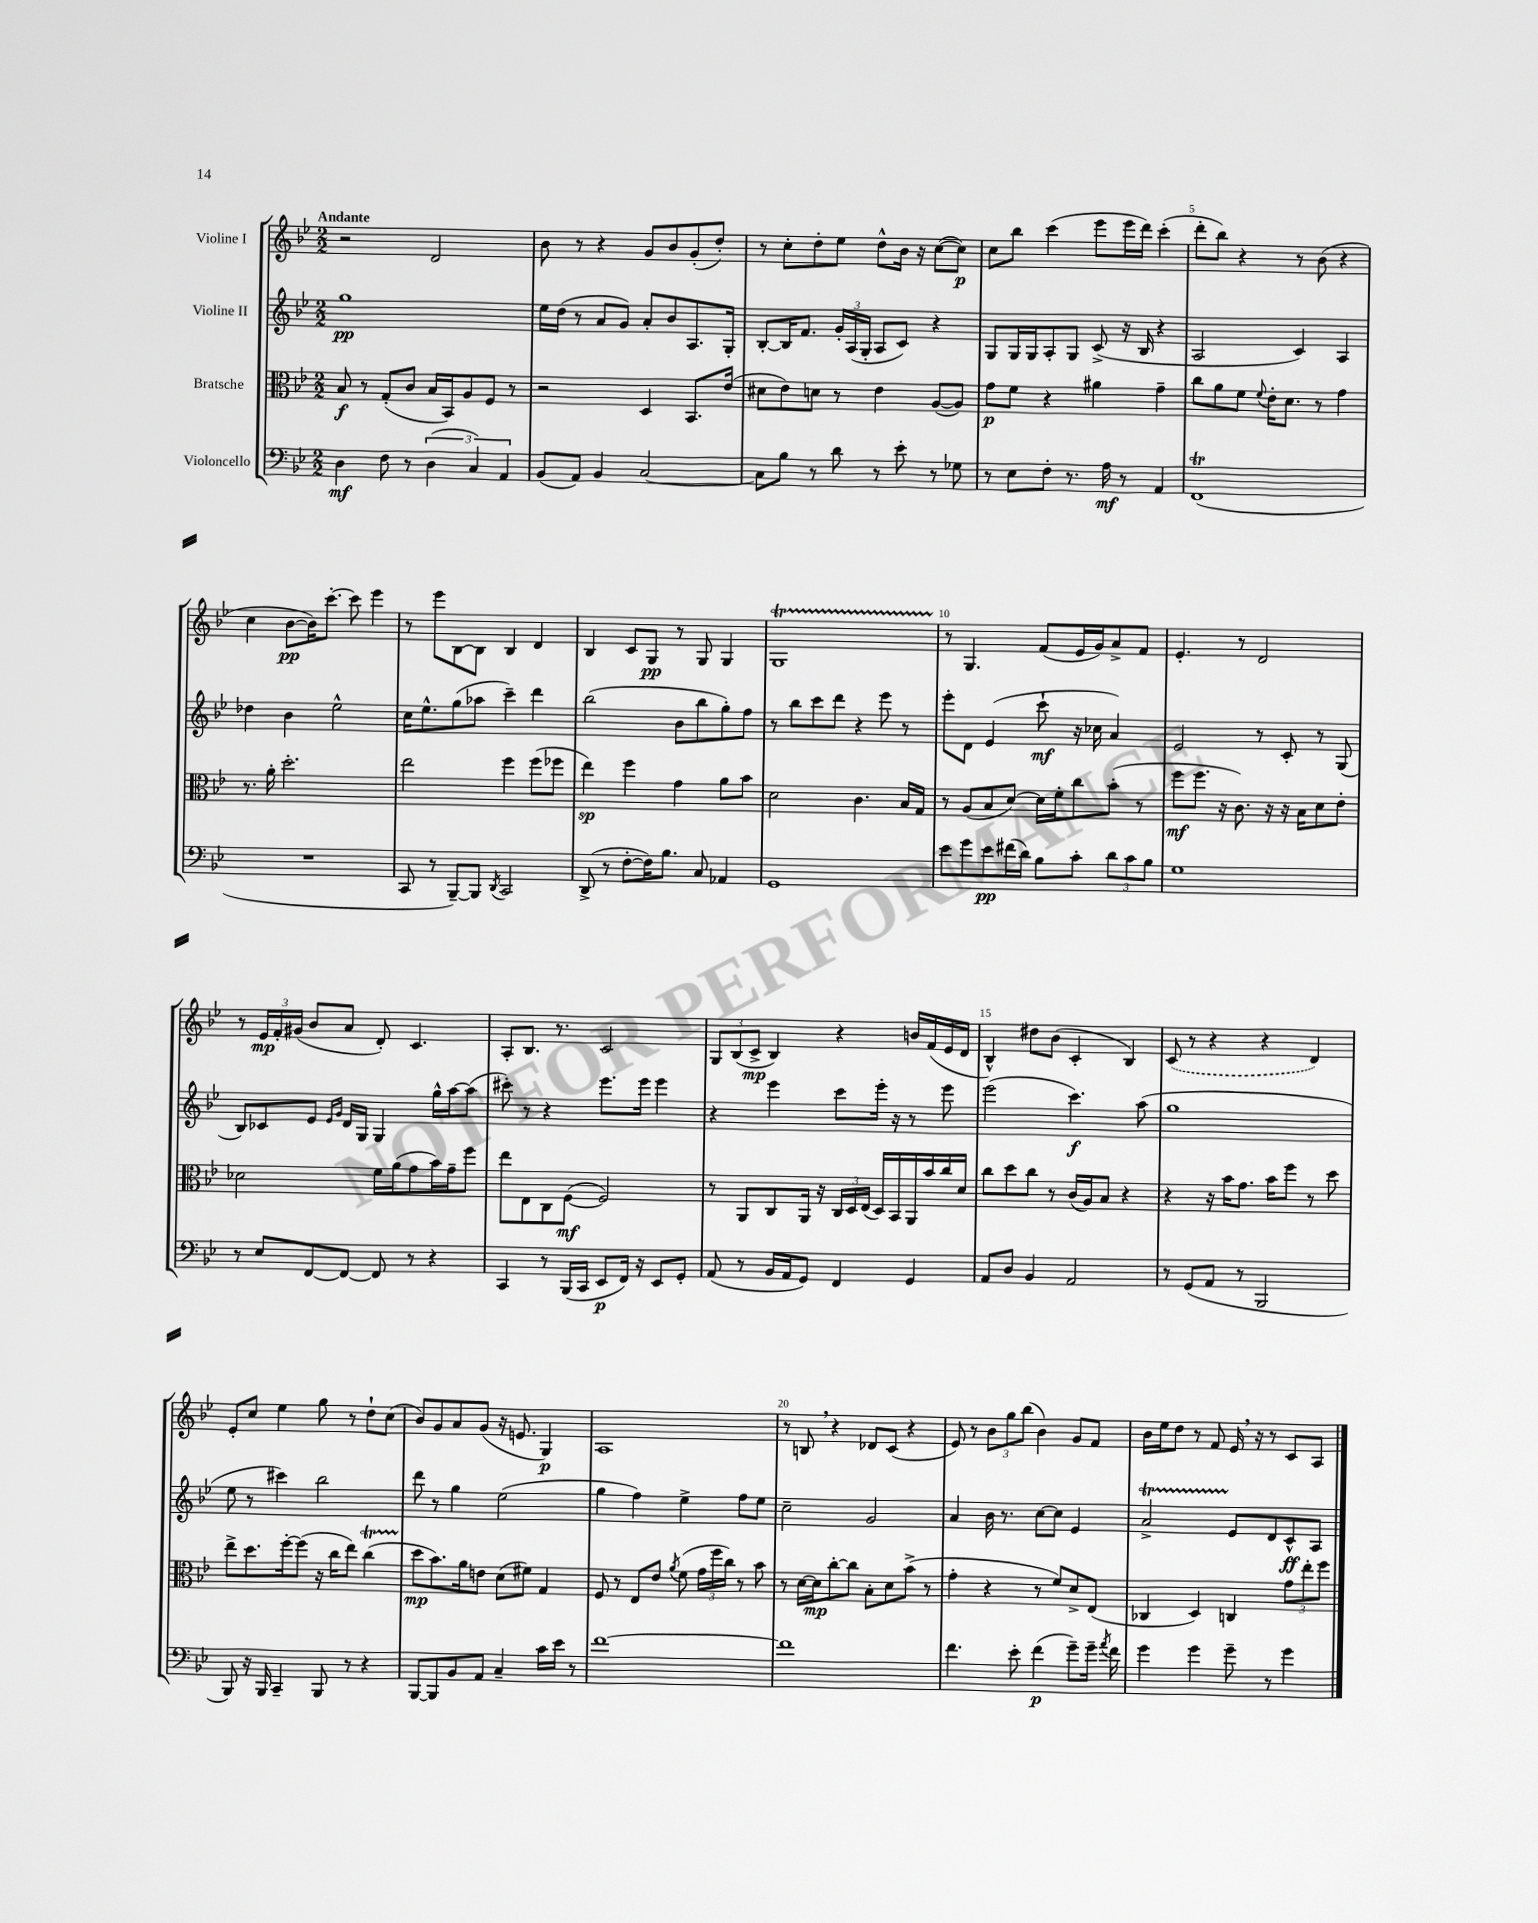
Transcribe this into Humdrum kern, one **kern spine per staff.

**kern	**kern	**kern	**kern
*staff4	*staff3	*staff2	*staff1
*clefF4	*clefC3	*clefG2	*clefG2
*k[b-e-]	*k[b-e-]	*k[b-e-]	*k[b-e-]
*M2/2	*M2/2	*M2/2	*M2/2
4D\	8B-/	1gg	2r
.	8r	.	.
8F\	(8G'/L	.	.
8r	8c/J	.	.
(6D\	16B-/LL	.	2d/
.	16BB-/J)	.	.
.	8A/	.	.
6C/)	.	.	.
.	8F/J	.	.
6AA/	.	.	.
.	8r	.	.
=	=	=	=
(8BB-/L	2r	16ee-\LL	8b-\
.	.	(16dd\JJ	.
8AA/J)	.	8r	8r
4BB-/	.	8a/L	4r
.	.	8g/J)	.
[2C/	4D/	8a'/L	8g/L
.	.	8b-/	8b-/
.	8.BB-/L	8.A/	(8g'/
.	.	.	8dd'/J)
.	(16e-/Jk	16G'/Jk	.
=	=	=	=
8C\]L	8d#\L	[8B-'/L	8r
8B-\J	8e-\)	16B-/]K	8cc'\L
.	.	8.f/J	.
8r	8d\J	.	8dd'\
8d\	8r	24g'/LL	8ee-\J
.	.	(24A/	.
.	.	24G'/JJ	.
8r	4e-\	8A/L	8dd^^\L
8e-'\	.	8c/J)	16b-\Jk
.	.	.	16r
8r	([8A/L	4r	([8cc\L
8G-\	8A/]J)	.	8cc\]J)
=	=	=	=
8r	8g\L	8G/L	8cc\L
8E-\L	8f\J	16G/L	8bb-\J
.	.	16G/J	.
8F'\J	4r	8A'/	(4ccc\
8.r	.	8G/J	.
.	4a#\	(8c^/	8eee-\L
16A\	.	.	.
8r	.	16r	16eee-\L
.	.	16B-/	16ddd\JJ)
4AA/	4g~\	4r	(4ccc'\
=	=	=	=
(1FF	8cc\L	2A/	8ddd'\L
.	8a\	.	8bb-\J)
.	8f\J	.	4r
.	8qqf/	.	.
.	16e-'\LK	.	.
.	8.d\J	.	.
.	.	4c/)	8r
.	8r	.	(8b-\
.	4g\	4A/	4r
=	=	=	=
1r	8.r	4dd-\	4cc\
.	16a'\	.	.
.	2.dd'\	4b-\	[8b-\L
.	.	.	16b-\]K)
.	.	.	[8.ccc'\J
.	.	2ee-^^\	.
.	.	.	8ccc\]
.	.	.	4eee-\
=	=	=	=
8CC/	2ee-\	16cc\LK	8r
.	.	8.ee-^^\	.
8r	.	.	8eee-\L
[8BBB-~/L)	.	(8gg\	[8B-\
8BBB-/]J	.	8aa-\J	8B-\]J
8qDD/	.	.	.
2CC/	4ff\	4ccc~\)	4B-/
.	(8ff\L	4ddd\	4d/
.	8ff-\J	.	.
=	=	=	=
(8DD^/	4ee-\)	(2bb-\	4B-/
8r	.	.	.
[8F'\L	4ff\	.	8c/L
16F\]K)	.	.	8G/J
8.B-\J	.	.	.
.	4g\	8b-\L	8r
8C/	.	8bb-\	8G/
4AA-/	8a\L	8gg'\)	4G/
.	8b-\J	8ff\J	.
=	=	=	=
1GG	2d\	8r	1G
.	.	8bb-\L	.
.	.	8ccc\	.
.	.	8ddd\J	.
.	4.c\	4r	.
.	.	8eee-\	.
.	16B-/LL	8r	.
.	16G/JJ	.	.
=	=	=	=
8e-\L	8r	8eee-'\L	8r
8g\	(8A/L	8d\J	4.G/
8e-\	8B-/	(4e-/	.
(16f#\L	[8d/J)	.	.
16d\JJ)	.	.	.
8B-\L	16d\]LL	8ccc`\	(8f/L
.	16f'\J	.	.
8c'\J	8cc\	16r	16e-/L
.	.	16cc-\	16g/J)
12d\L	(8b-'\J	4a/)	8a^/
12c\	.	.	.
.	8r	.	8f/J
12B-\J	.	.	.
=	=	=	=
1G	8ff\L	2e-/	4.e-'/
.	8.ff\J	.	.
.	16r	.	.
.	8.c\)	.	8r
.	.	8r	2d/
.	16r	.	.
.	16r	8c'/	.
.	16B-\LK	.	.
.	8d\	8r	.
.	8e-'\J	(8G/	.
=	=	=	=
8r	2d-\	8B-/L)	8r
8E-/L	.	8c-/	24e-/LL
.	.	.	24f'/
.	.	.	(24g#/JJ
[8FF/	.	8e-/J	8b-/L
.	.	16qqe-/LL	.
.	.	16qqg/JJ	.
8FF/_J	.	16d/LL	8a/J
.	.	16G/JJ	.
8FF/]	16f\LL	4G/	8d'/)
.	(16a\J	.	.
8r	8g\	.	4.c/
4r	16b-\L)	16gg^^\LL	.
.	16g~\J	[16aa\J	.
.	8ff\J	(8aa\]J	.
=	=	=	=
4CC/	8ee-\L	8ccc#'\)	8A'/L
.	8E-\	8r	8.B-/J
8r	8C\	4r	.
.	.	.	8.r
(16BBB-/LL	([8F\J	.	.
16CC/JJ	.	.	.
8EE-/L	2F/])	8.eee-\L	2c/
16FF/Jk)	.	.	.
16r	.	16eee-\Jk	.
8EE-/L	.	4eee-\	.
8GG'/J	.	.	.
=	=	=	=
(8AA/	8r	4r	12G/L
.	.	.	(12B-/
8r	8AA/L	.	.
.	.	.	12c^/J
16BB-/LL	8C/	4eee-\	4B-/)
16AA/J	.	.	.
8GG/J)	16AA/Jk	.	.
.	16r	.	.
4FF/	24C/LL	8ccc\L	4r
.	24D/	.	.
.	(24E-/JJ	.	.
.	16D/LL)	16eee-'\Jk	.
.	16BB-/	16r	.
4GG/	16AA/	8r	16b/LL
.	16b-/	.	(16f/
.	16cc/	8eee-\	16e-/
.	16d/JJ	.	16d/JJ
=	=	=	=
8AA/L	8cc\L	(2eee-\	4B-^^/)
8D/J	8dd\	.	.
4BB-/	8cc\J	.	8dd#\L
.	8r	.	(8b-\J
2AA/	(16c/LL	4.ccc\)	4c'/
.	16A/J)	.	.
.	8B-/J	.	.
.	4r	.	4B-/)
.	.	(8aa\	.
=	=	=	=
8r	4r	1gg	(8c/
(8GG/L	.	.	8r
8AA/J	16r	.	4r
.	16b-\LK	.	.
8r	8.g\J	.	.
2BBB-/	.	.	4r
.	16b-\LK	.	.
.	8ff\J	.	.
.	8r	.	4d/)
.	8dd\	.	.
=	=	=	=
8BBB-/)	8ee-^\L	8ee-\	8e-'/L
16r	8.dd\	8r	8cc/J
16BBB-/	.	.	.
4CC~/	.	4ccc#\)	4ee-\
.	[16ff'\k	.	.
.	(8ff\]J	.	.
8BBB-/	16r	2bb-\	8gg\
.	16cc\LK	.	.
8r	8ee-\J)	.	8r
4r	(4cc\	.	8dd`\L
.	.	.	(8cc\J
=	=	=	=
[8BBB-/L	8dd\L	8ddd\	8b-/L)
8BBB-/]	8.b-\)	8r	8g/
8BB-/	.	4gg\	8a/
.	16a\k	.	.
8AA/J	8e\J	.	(8g/J
4C~/	(8d\L	(2ee-\	16r
.	.	.	8.e/
.	8f#\J)	.	.
16c\LL	4G/	.	4G/)
16e-\JJ	.	.	.
8r	.	.	.
=	=	=	=
[1f	8F/	4gg\	1A
.	8r	.	.
.	8E-/L	4ff\)	.
.	8e-/J	.	.
.	8qa/	.	.
.	(8f\	4ee-^\	.
.	24g\LL	.	.
.	24ff\	.	.
.	24cc\JJ)	.	.
.	8r	8ff\L	.
.	8b-\	8ee-\J	.
=	=	=	=
1f]	8r	2cc~\	8r
.	[16d\LL	.	8B/
.	16d\]J	.	.
.	[8cc'\	.	4r
.	8cc\]J	.	.
.	8B-'\L	2g/	8d-/L
.	8d\	.	(8c/J
.	(8b-^\J	.	4r
.	8r	.	.
=	=	=	=
4.f\	4g'\	4a/	8e-/)
.	.	.	8r
.	4r	16b-\	12b-\L
.	.	8.r	.
.	.	.	12gg\
8e-'\	.	.	.
.	.	.	(12bb-\J
(4f\	8r	[8cc\L	4b-\)
.	8f/L)	8cc\]J	.
8g~\L)	8d^/	4e-/	8g/L
16g~\Jk	(8E-/J	.	8f/J
8qa/	.	.	.
16f\	.	.	.
=	=	=	=
4g\	4C-/	2a^/	16b-\LL
.	.	.	16ee-\J
.	.	.	8dd\J
4g\	4D/)	.	8r
.	.	.	8f/
8g~\	4C/	8e-/L	16e-/
.	.	.	16r
8r	.	8d/	8r
4g\	12g\L	8c^^/	8c/L
.	12ee-'\	.	.
.	.	8A/J	8A/J
.	12ff\J	.	.
==	==	==	==
*-	*-	*-	*-
